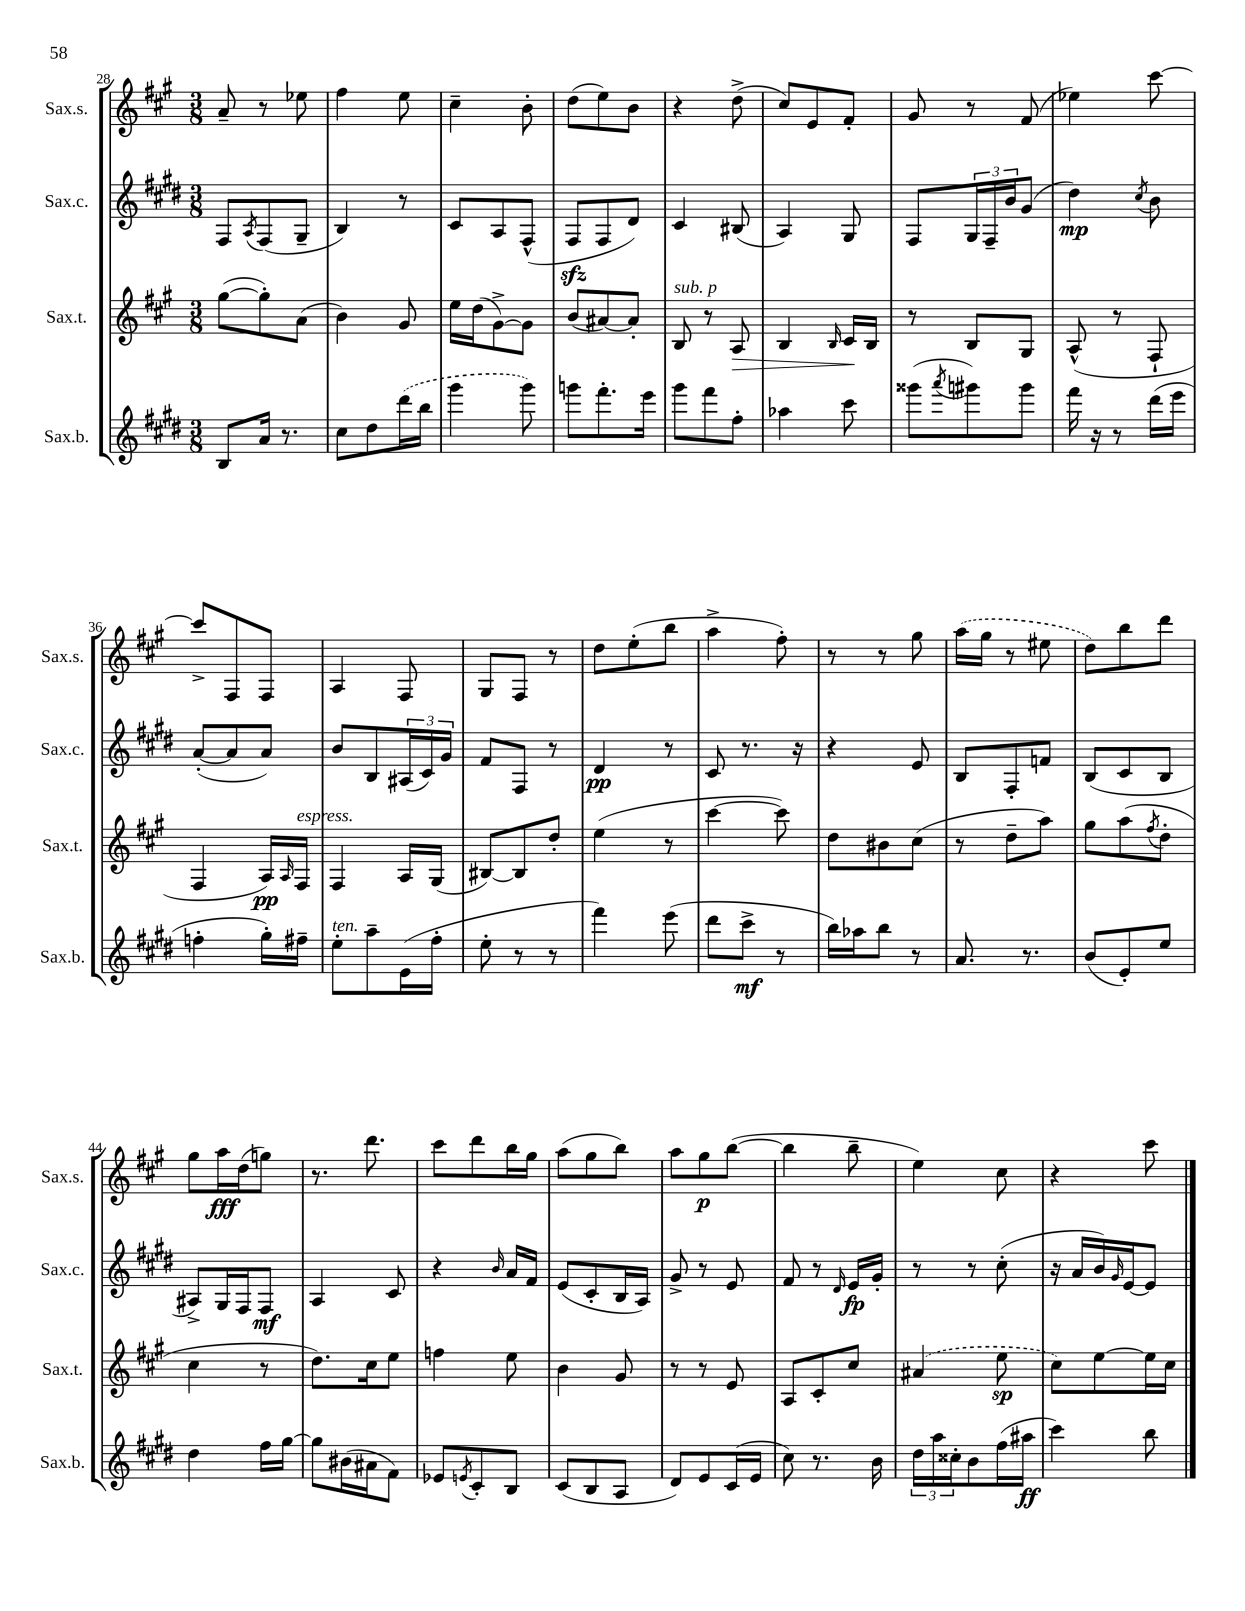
<<
\new StaffGroup <<
\new Staff = "s0" \with { instrumentName = "Sax.s." shortInstrumentName = "Sax.s." } {
    \clef treble \key a \major \numericTimeSignature \time 3/8
    a'8-- r8 ees''8 |
    fis''4 e''8 |
    cis''4-- b'8-. |
    d''8( e''8) b'8 |
    r4 d''8->( |
    cis''8) e'8 fis'8-. |
    gis'8 r8 fis'8( |
    ees''4) cis'''8~ |
    cis'''8-> fis8 fis8 |
    a4 fis8 |
    gis8 fis8 r8 |
    d''8 e''8-.( b''8 |
    a''4-> fis''8-.) |
    r8 r8 gis''8 |
    \once \slurDashed a''16( gis''16 r8 eis''8 |
    d''8) b''8 d'''8 |
    gis''8 a''16\fff d''16( g''8) |
    r8. d'''8. |
    cis'''8 d'''8 b''16 gis''16 |
    a''8( gis''8 b''8) |
    a''8 gis''8\p b''8~( |
    b''4 b''8-- |
    e''4) cis''8 |
    r4 cis'''8 \bar "|." |
}
\new Staff = "s1" \with { instrumentName = "Sax.c." shortInstrumentName = "Sax.c." } {
    \clef treble \key e \major \numericTimeSignature \time 3/8
    fis8 \acciaccatura { a8 } fis8( gis8-- |
    b4) r8 |
    cis'8 a8 fis8-^( |
    fis8\sfz fis8 dis'8) |
    cis'4 bis8( |
    a4) gis8 |
    fis8 \tuplet 3/2 { gis16 fis16-- b'16 } gis'8( |
    dis''4\mp) \acciaccatura { cis''8 } b'8 |
    a'8~-.( a'8 a'8) |
    b'8 b8 \tuplet 3/2 { ais16( cis'16) gis'16 } |
    fis'8 fis8 r8 |
    dis'4\pp r8 |
    cis'8 r8. r16 |
    r4 e'8 |
    b8 fis8-. f'8 |
    b8( cis'8 b8 |
    ais8->) gis16 fis16 fis8\mf |
    a4 cis'8 |
    r4 \grace { b'16 } a'16 fis'16 |
    e'8( cis'8-. b16 a16) |
    gis'8-> r8 e'8 |
    fis'8 r8 \grace { dis'16 } e'16\fp gis'16-. |
    r8 r8 cis''8-.( |
    r16 a'16 b'16) \grace { gis'16 } e'16~ e'8 \bar "|." |
}
\new Staff = "s2" \with { instrumentName = "Sax.t." shortInstrumentName = "Sax.t." } {
    \clef treble \key a \major \numericTimeSignature \time 3/8
    gis''8~( gis''8-.) a'8( |
    b'4) gis'8 |
    e''16 d''16( gis'8~->) gis'8 |
    b'8( ais'8~) ais'8-. |
    b8^\markup { \italic "sub. p" } r8 a8\> |
    b4 \grace { b16 } cis'16\! b16 |
    r8 b8 gis8 |
    a8-^( r8 fis8-! |
    fis4 a16\pp) \grace { a16 } fis16^\markup { \italic "espress." } |
    fis4 a16 gis16( |
    bis8~) bis8 d''8-. |
    e''4( r8 |
    cis'''4~ cis'''8) |
    d''8 bis'8 cis''8( |
    r8 d''8-- a''8) |
    gis''8 a''8( \acciaccatura { fis''8 } d''8-. |
    cis''4 r8 |
    d''8.) cis''16 e''8 |
    f''4 e''8 |
    b'4 gis'8 |
    r8 r8 e'8 |
    a8 cis'8-. cis''8 |
    \once \slurDashed ais'4( e''8\sp |
    cis''8) e''8~ e''16 cis''16 \bar "|." |
}
\new Staff = "s3" \with { instrumentName = "Sax.b." shortInstrumentName = "Sax.b." } {
    \clef treble \key e \major \numericTimeSignature \time 3/8
    b8 a'16 r8. |
    cis''8 dis''8 \once \slurDashed dis'''16( b''16 |
    gis'''4 gis'''8) |
    g'''8 fis'''8.-. e'''16 |
    gis'''8 fis'''8 fis''8-. |
    aes''4 cis'''8 |
    gisis'''8( \acciaccatura { a'''8 } gis'''8) gis'''8 |
    fis'''16 r16 r8 dis'''16( e'''16 |
    f''4-. gis''16-.) fis''16-- |
    e''8-.^\markup { \italic "ten." } a''8-- e'16( fis''16-. |
    e''8-. r8 r8 |
    fis'''4) e'''8( |
    dis'''8 cis'''8->\mf r8 |
    b''16) aes''16 b''8 r8 |
    a'8. r8. |
    b'8( e'8-.) e''8 |
    dis''4 fis''16 gis''16~ |
    gis''8 bis'16( ais'16 fis'8) |
    ees'8 \acciaccatura { e'8 } cis'8-. b8 |
    cis'8( b8 a8 |
    dis'8) e'8 cis'16( e'16 |
    cis''8) r8. b'16 |
    \tuplet 3/2 { dis''16 a''16 cisis''16-. } b'8 fis''16( ais''16\ff |
    cis'''4) b''8 \bar "|." |
}
>>
>>
\layout { \context { \Score currentBarNumber = #28 } }
